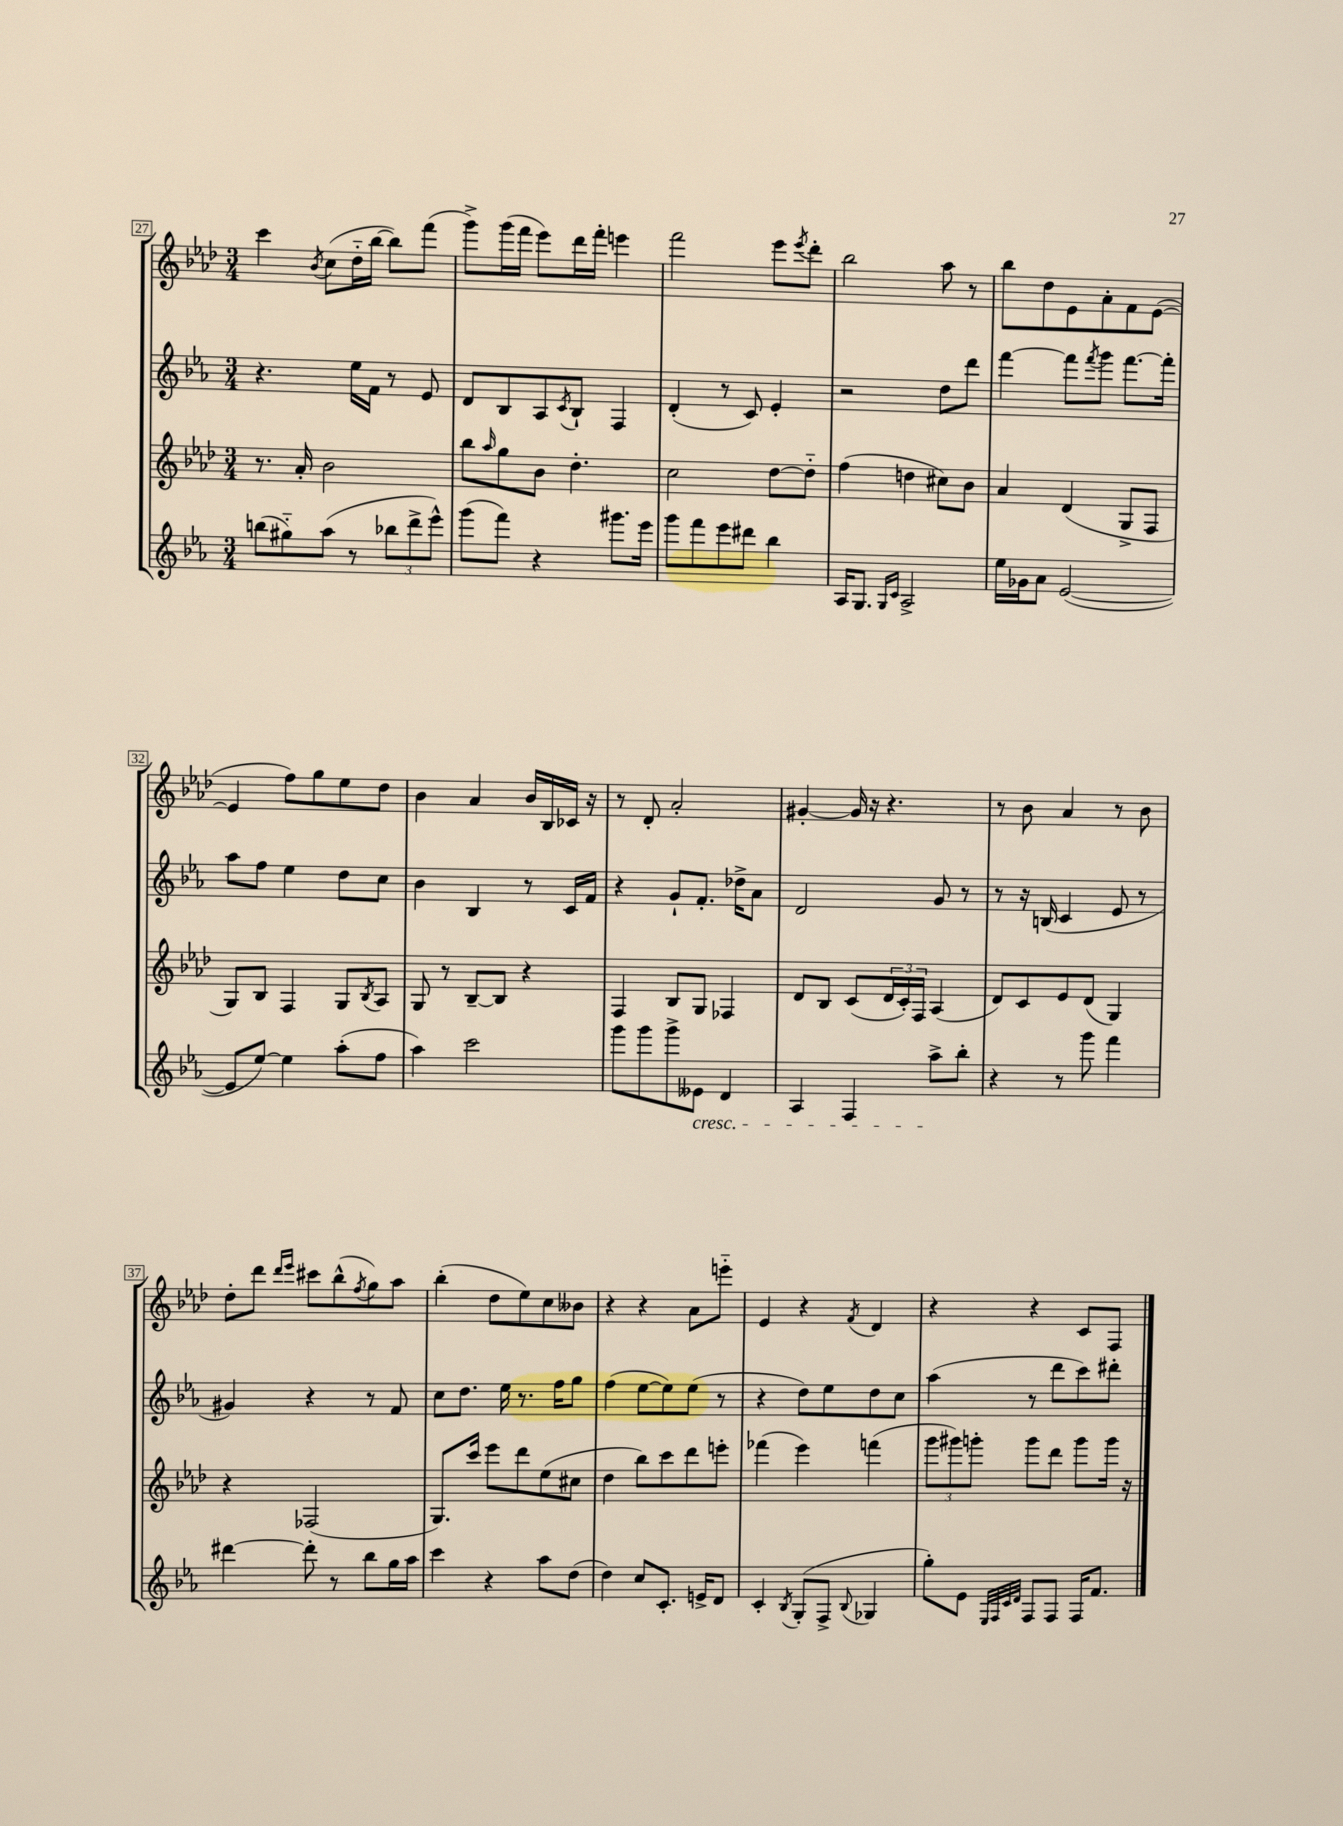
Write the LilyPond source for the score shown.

<<
\new StaffGroup <<
\new Staff = "s0" {
    \clef treble \key aes \major \numericTimeSignature \time 3/4
    c'''4 \acciaccatura { bes'8 } c''8( des''16-_ bes''16~ bes''8) f'''8( |
    g'''8->) g'''16( f'''16 ees'''8) des'''16 f'''16-. e'''4 |
    f'''2 ees'''8 \acciaccatura { ees'''8 } des'''8-. |
    bes''2 aes''8 r8 |
    bes''8 des''8 ees'8 aes'8-. f'8 ees'8~( |
    ees'4 f''8) g''8 ees''8 des''8 |
    bes'4 aes'4 bes'16 bes16 ces'16 r16 |
    r8 des'8-. aes'2-. |
    gis'4~-. gis'16 r16 r4. |
    r8 bes'8 aes'4 r8 bes'8 |
    des''8-. des'''8 \grace { des'''16 ees'''16 } cis'''8 bes''8-^( \acciaccatura { f''8 } g''8) aes''8 |
    bes''4-.( des''8 ees''8) c''8 beses'8 |
    r4 r4 aes'8 e'''8-_ |
    ees'4 r4 \acciaccatura { f'8 } des'4 |
    r4 r4 c'8 f8 \bar "|." |
}
\new Staff = "s1" {
    \clef treble \key ees \major \numericTimeSignature \time 3/4
    r4. ees''16 f'16 r8 ees'8 |
    d'8 bes8 aes8 \acciaccatura { c'8 } bes8-! f4 |
    d'4-.( r8 c'8) ees'4-. |
    r2 d''8 d'''8 |
    f'''4~ f'''8 \acciaccatura { f'''8 } g'''8 f'''8.~ f'''16-. |
    aes''8 f''8 ees''4 d''8 c''8 |
    bes'4 bes4 r8 c'16 f'16 |
    r4 g'8-! f'8.-. des''16-> aes'8 |
    d'2 g'8 r8 |
    r8 r16 b16( c'4 ees'8 r8 |
    gis'4) r4 r8 f'8 |
    c''8 d''8. ees''16 r8. f''16 g''8 |
    f''4( ees''8~ ees''8) ees''8( r8 |
    r4 d''8) ees''8 d''8 c''8 |
    aes''4( r8 d'''8 c'''8) dis'''8-. \bar "|." |
}
\new Staff = "s2" {
    \clef treble \key aes \major \numericTimeSignature \time 3/4
    r8. aes'16-. bes'2 |
    bes''8 \grace { aes''16 } g''8 bes'8 des''4.-. |
    c''2 des''8~ des''8-_ |
    f''4( d''4 cis''8) bes'8 |
    aes'4 des'4( g8-> f8 |
    g8) bes8 f4 g8 \acciaccatura { bes8 } aes8 |
    g8 r8 bes8~-- bes8 r4 |
    f4 bes8 g8 fes4 |
    des'8 bes8 c'8( \tuplet 3/2 { des'16 c'16-.) f16 } aes4( |
    des'8) c'8 ees'8 des'8( g4) |
    r4 fes2( |
    g8.) c'''16 ees'''8 des'''8 ees''8( cis''8 |
    des''4 bes''8) c'''8 des'''8 e'''8-. |
    fes'''4( ees'''4) f'''4( |
    \tuplet 3/2 { g'''8 gis'''8) g'''8-. } g'''8 des'''8 g'''8 g'''16 r16 \bar "|." |
}
\new Staff = "s3" {
    \clef treble \key ees \major \numericTimeSignature \time 3/4
    b''8( gis''8-_) aes''8( r8 \tuplet 3/2 { bes''8 d'''8-> ees'''8-^) } |
    g'''8( f'''8) r4 gis'''8. ees'''16 |
    g'''8 f'''8 ees'''8 dis'''8 bes''4 |
    aes16 g8. \grace { g16 c'16 } aes2-> |
    ees''16 ges'16 aes'8 ees'2~( |
    ees'8 ees''8~) ees''4 aes''8-.( f''8 |
    aes''4) c'''2 |
    g'''8 g'''8 g'''8-> eeses'8\cresc d'4 |
    aes4 f4 aes''8->\! bes''8-. |
    r4 r8 g'''8 f'''4 |
    dis'''4~ dis'''8-. r8 bes''8 g''16 aes''16 |
    c'''4 r4 aes''8 d''8( |
    d''4) c''8 c'8.-. e'16-> d'8 |
    c'4-. \acciaccatura { bes8 } g8-.( f8-> \appoggiatura { bes8 } ges4 |
    g''8-.) ees'8 \grace { ees32 f32 c'32 d'32 } f8 f8 f16 f'8. \bar "|." |
}
>>
>>
\layout { \context { \Score currentBarNumber = #27 \override BarNumber.stencil = #(make-stencil-boxer 0.1 0.3 ly:text-interface::print) } }
